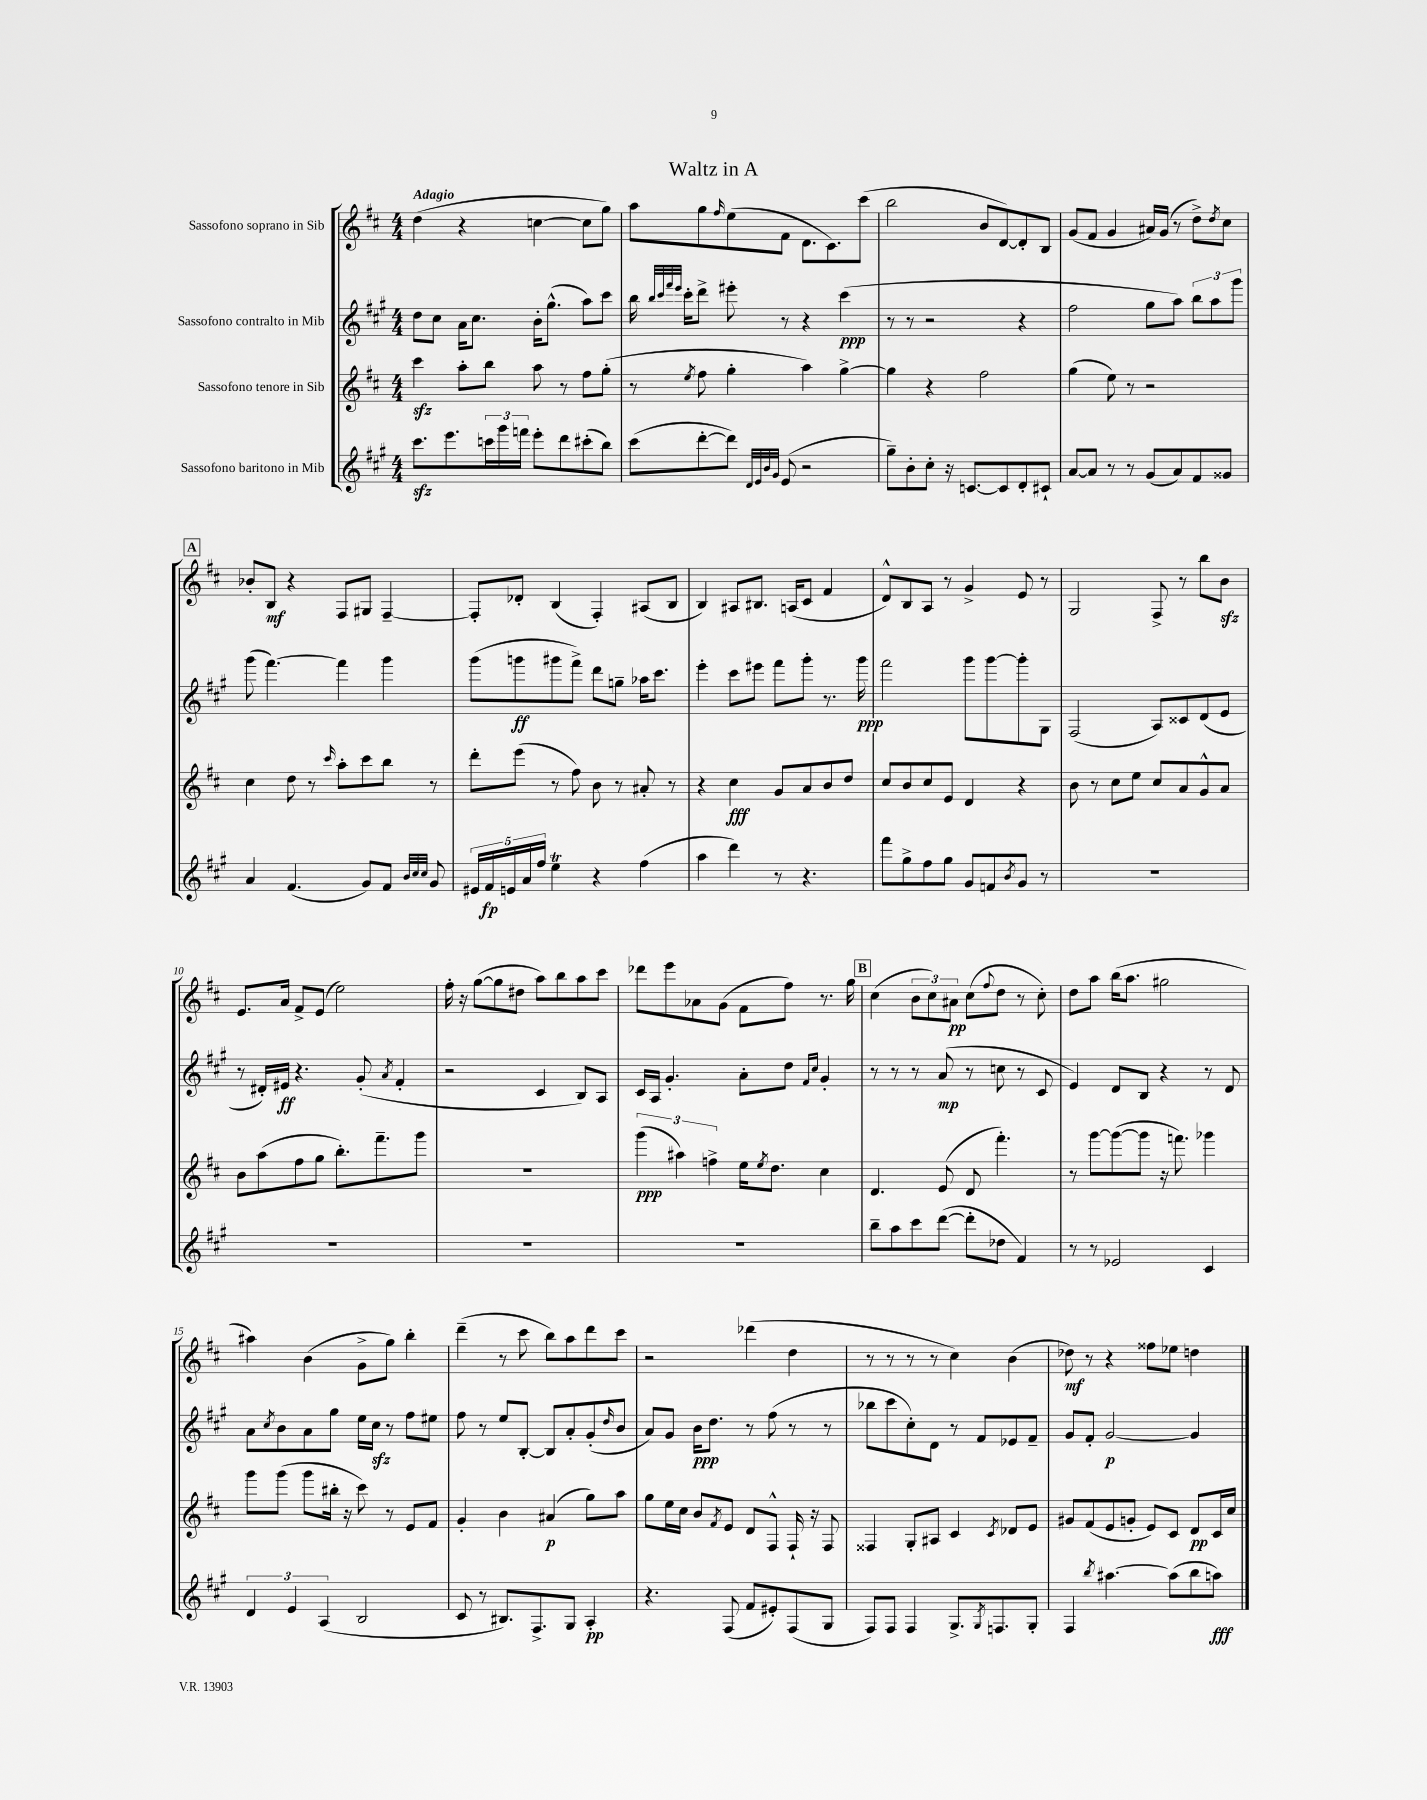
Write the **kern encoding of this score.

**kern	**kern	**kern	**kern
*staff4	*staff3	*staff2	*staff1
*clefG2	*clefG2	*clefG2	*clefG2
*k[f#c#g#]	*k[f#c#]	*k[f#c#g#]	*k[f#c#]
*M4/4	*M4/4	*M4/4	*M4/4
8.ccc#	4ccc#	8dd	(4dd
.	.	8cc#	.
8.eee	.	.	.
.	8aa'	16a	4r
.	.	8.cc#	.
24ccc	8bb	.	.
24ggg#	.	.	.
24fff	.	.	.
8eee'	8aa	16b'	[4cc
.	.	(8.gg#^^	.
8ddd	8r	.	.
(8ccc#'	8ff#	8aa)	8cc]
8bb)	(8gg'	8ccc#	8gg)
=	=	=	=
(8ccc#	8r	16bb	8aa
.	.	32qqbb	.
.	.	32qqccc#	.
.	.	32qqfff#	.
.	.	32qqeee	.
.	.	16ccc#'	.
.	8qee	.	.
[8ddd'	8ff#	8ddd^	8gg
.	.	.	16qqff#
8ddd])	4gg'	8eee#'	(8ee
32qqd	.	.	.
32qqe	.	.	.
32qqb	.	.	.
32qqg#	.	.	.
(8e	.	8r	8f#
2r	4aa)	4r	8.d
.	.	.	8.c#)
.	[4gg^	(4ccc#	.
.	.	.	(8ccc#
=	=	=	=
8gg#~)	4gg]	8r	2bb
8b'	.	8r	.
8cc#'	4r	2r	.
16r	.	.	.
[8.c	.	.	.
.	2ff#	.	8b
8c]	.	.	[8d)
8d'	.	4r	8d']
8c#`	.	.	8B
=	=	=	=
[8a	(4gg	2ff#	(8g
8a]	.	.	8f#
8r	8ee)	.	4g
8r	8r	.	.
(8g#	2r	8gg#	16a#)
.	.	.	(16g
8a)	.	8aa)	8r
8f#	.	12bb	8dd^)
.	.	12aa	.
.	.	.	8qdd
8g##	.	.	8cc#
.	.	12ggg#	.
=	=	=	=
4a	4cc#	(8ggg#	8b-'
.	.	[4.fff#)	8B
(4.f#	8dd	.	4r
.	8r	.	.
.	16qqccc#	.	.
.	8aa'	4fff#]	8F#
8g#)	8ccc#	.	8G#
8f#	8bb	4ggg#	[4F#~
32qqb	.	.	.
32qqcc#	.	.	.
32qqcc#	.	.	.
8g#	8r	.	.
=	=	=	=
20e#	8ddd'	(8ggg#	8F#']
20f#	.	.	.
20e	.	.	.
.	(8eee	8ggg	8d-'
20a	.	.	.
20ff#	.	.	.
4ee	8r	8ggg#	(4B
.	8ff#)	8fff#^)	.
4r	8b	8ddd	4F#')
.	8r	8gg~	.
(4ff#	8a#'	16aa-	(8A#
.	.	8.ccc#	.
.	8r	.	8B
=	=	=	=
4aa	4r	4eee'	4B)
4ddd)	4cc#	8ccc#	8A#
.	.	8eee#	8.B#
8r	8g	8fff#	.
.	.	.	(16A
4.r	8a	8ggg#'	8c#
.	8b	8.r	4f#
.	8dd	.	.
.	.	16ggg#	.
=	=	=	=
8fff#	8cc#	2fff#	8d^^)
8gg#^	8b	.	8B
8ff#	8cc#	.	8A
8gg#	8e	.	8r
8g#	4d	8ggg#	4g^
8f	.	[8ggg#	.
8qb	.	.	.
8g#	4r	8ggg#']	8e
8r	.	8G#	8r
=	=	=	=
1r	8b	(2F#	2G
.	8r	.	.
.	8cc#	.	.
.	8ee	.	.
.	8cc#	8A)	8F#^
.	8a	8c##	8r
.	8g^^	(8d	8bb
.	8a	8e	8b
=	=	=	=
1r	8b	8r	8.e
.	(8aa	16d#')	.
.	.	16e#	16a
.	8ff#	4.r	8f#^
.	8gg	.	(8e
.	8.bb')	.	2ee)
.	.	(8g#'	.
.	8.fff#~	.	.
.	.	8qa	.
.	.	4f#'	.
.	8ggg	.	.
=	=	=	=
1r	1r	2r	16ff#'
.	.	.	16r
.	.	.	([8gg
.	.	.	8gg]
.	.	.	8dd#
.	.	4c#	8aa)
.	.	.	8bb
.	.	8B)	8aa
.	.	8A	8ccc#
=	=	=	=
1r	(6ggg	16c#	8ddd-
.	.	16A	.
.	.	4.g#'	8eee
.	6aa#)	.	.
.	.	.	8a-
.	6ff^	.	.
.	.	.	(8g
.	16ee	8a'	8f#
.	8qee	.	.
.	8.dd	.	.
.	.	8dd	8ff#)
.	.	16qqf#	.
.	.	16qqcc#	.
.	4cc#	4g#'	8.r
.	.	.	16gg
=	=	=	=
8bb~	4.d	8r	(4cc#
8aa	.	8r	.
8ccc#	.	8r	12b
.	.	.	12cc#)
([8ddd	(8e	(8a	.
.	.	.	12a#
8ddd']	8d	8r	(8cc#
.	.	.	8qqff#
8dd-	4.fff#')	8cc	8dd
4f#)	.	8r	8r
.	.	8c#	8cc#')
=	=	=	=
8r	8r	4e)	8dd
8r	[8ggg	.	8aa
2e-	(8ggg_	8d	(16bb
.	.	.	8.aa
.	8ggg]	8B	.
.	16r	4r	2gg#
.	8.fff)	.	.
4c#	4ggg-	8r	.
.	.	8d	.
=	=	=	=
6d	8ggg	8a	4aa#)
.	.	8qcc#	.
.	(8ggg	8b	.
6e	.	.	.
.	8ggg	8a	(4b
(6A	.	.	.
.	16bb#'	8gg#	.
.	16r	.	.
2B	8ccc#)	16ee	8g^
.	.	16cc#	.
.	8r	8r	8gg)
.	8e	8ff#	4bb'
.	8f#	8ee#	.
=	=	=	=
8c#	4g'	8ff#	(4ddd~
8r	.	8r	.
8.B#)	4b	8ee	8r
.	.	[8B'	8ccc#
8.F#^	.	.	.
.	(4a#	8B]	8bb)
8G#	.	8a'	8aa
4A'	8gg)	(8g#'	8ddd
.	.	16qqdd	.
.	8aa	8b	8ccc#
=	=	=	=
4.r	8gg	8a)	2r
.	16ee	8g#	.
.	16cc#	.	.
.	8b	16b	.
.	.	8.dd	.
.	8qf#	.	.
(8F#	8e	.	.
8f#	8d	8r	(4ddd-
8e#')	8F#^^	(8ff#	.
(8F#	16F#`	8r	4dd
.	16r	.	.
8G#	8F#	8r	.
=	=	=	=
8F#)	4F##	8bb-	8r
8F#	.	8ccc#	8r
4F#	8G'	8cc#')	8r
.	8A#	8d	8r
8.G#^	4c#	8r	4cc#)
.	.	8f#	.
8qG#	.	.	.
8.F	.	.	.
.	8qc#	.	.
.	8d-	8e-	(4b
8G#'	8e	8f#~	.
=	=	=	=
4F#	8g#	8g#	8dd-)
.	(8f#	8f#'	8r
8qbb	.	.	.
[4.aa#	8e	[2g#	4r
.	8g'	.	.
.	8e)	.	8ff##
(8aa#]	8c#	.	8ee-
8bb	8d	4g#]	4dd
8aa)	16c#	.	.
.	16cc#	.	.
==	==	==	==
*-	*-	*-	*-
